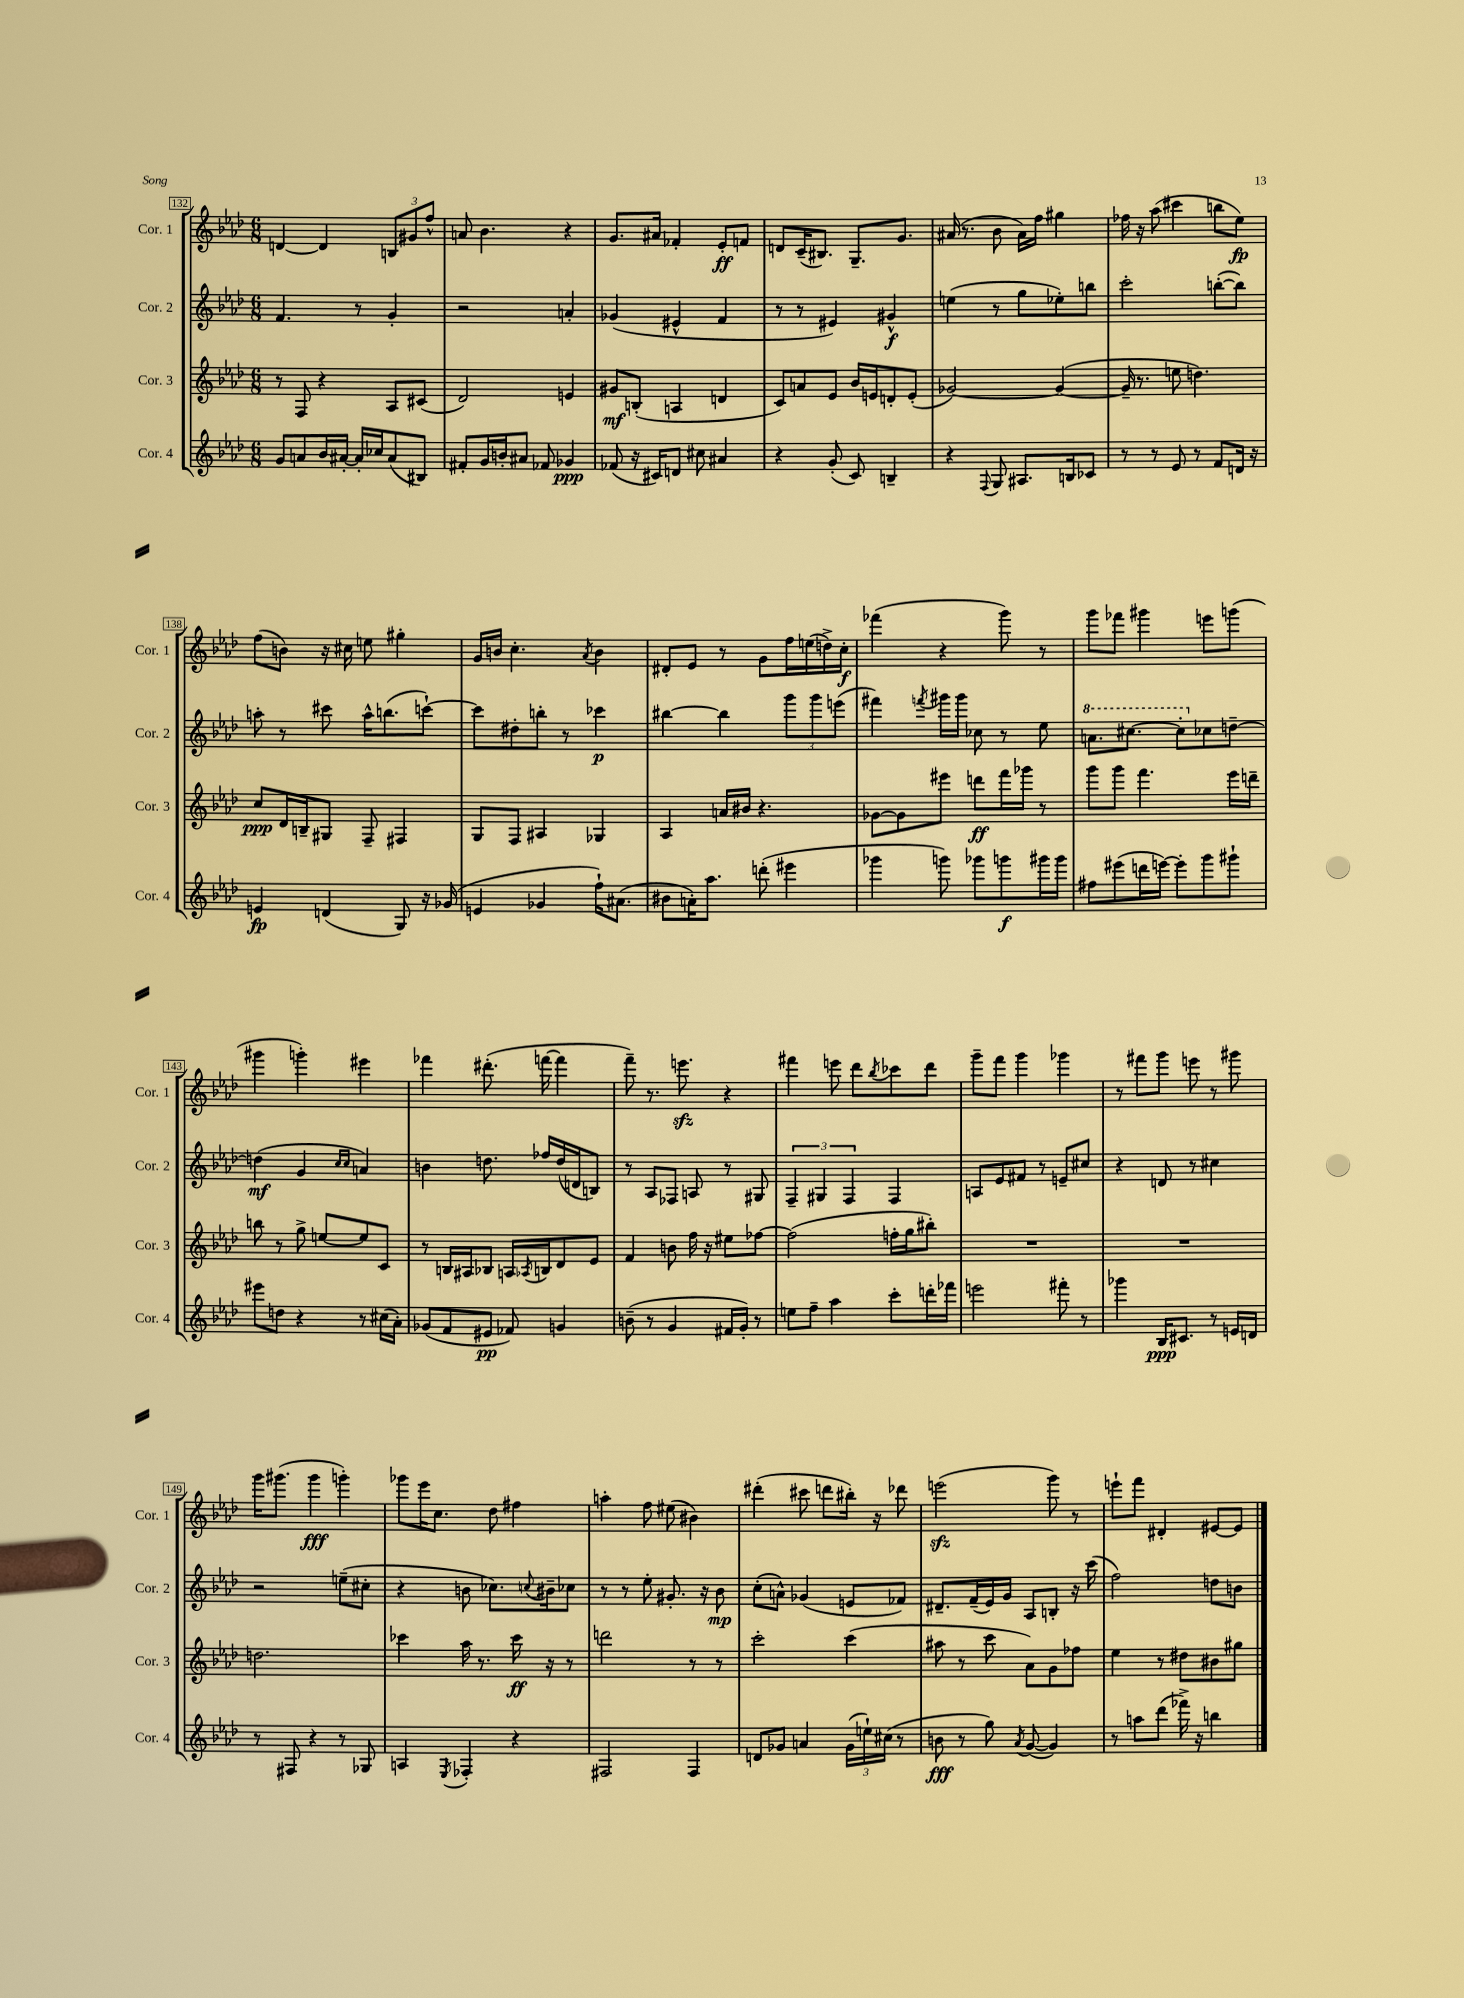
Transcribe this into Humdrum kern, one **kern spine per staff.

**kern	**kern	**kern	**kern
*staff4	*staff3	*staff2	*staff1
*clefG2	*clefG2	*clefG2	*clefG2
*k[b-e-a-d-]	*k[b-e-a-d-]	*k[b-e-a-d-]	*k[b-e-a-d-]
*M6/8	*M6/8	*M6/8	*M6/8
8g/L	8r	4.f/	[4d/
8a/	8F/	.	.
16b-/L	4r	.	4d/]
[16a#'/JJ	.	.	.
16a#'/]LL	.	8r	.
16cc-/J	.	.	.
(8a#/	8A-/L	4g'/	12B/L
.	.	.	12g#/
8B#/J)	(8c#/J	.	.
.	.	.	12ff^^/J
=	=	=	=
8f#'/L	2d-/)	2r	8a/
16g/L	.	.	4.b-\
16b'/J	.	.	.
8a#/J	.	.	.
8f-/	.	.	.
4g-/	4e/	4a'/	4r
=	=	=	=
(8f-/	8g#/L	(4g-/	8.g/L
16r	(8B'/J	.	.
16c#/LK)	.	.	16a#/Jk
8d/J	4A/	4e#^^/	4f-'/
8cc#\	.	.	.
4a#/	4d/	4f/	8e-'/L
.	.	.	8f/J
=	=	=	=
4r	8c/L)	8r	8d/L
.	8a/	8r	(16c~/K
.	.	.	8.B#/J)
(8g'/	8e-/J	4e#/)	.
8c/)	16b-/LL	.	8.G~/L
.	16e/J	.	.
4B~/	8d'/	4g#^^/	.
.	.	.	8.g/J
.	(8e'/J	.	.
=	=	=	=
4r	[2g-/)	(4ee\	(16a#/
.	.	.	8.r
8qqF/	.	.	.
8G/	.	8r	8b-\
8.A#/L	.	8gg\L	16a#\LL)
.	.	.	16ff\JJ
.	(4g-/_	8ee-'\)	4gg#\
16B/k	.	.	.
8c-/J	.	8bb\J	.
=	=	=	=
8r	16g-~/]	2ccc'\	16ff-\
.	8.r	.	16r
8r	.	.	(8aa-\
8e-/	8ee\	.	4ccc#\
8r	4.dd\)	.	.
8f/L	.	([8bb'\L	8bb\L
16d/Jk	.	8bb\]J)	8ee-\J)
16r	.	.	.
=	=	=	=
4e/	8cc/L	8aa'\	(8ff\L
.	16d-/L	8r	8b\J)
.	16B~/J	.	.
(4d/	8G#/J	8ccc#\	16r
.	.	.	16cc#\
.	8F~/	16aa^^\LK	8ee\
.	.	(8.bb\	.
8G/)	4F#/	.	4gg#'\
16r	.	[8ccc`\J)	.
(16g-/	.	.	.
=	=	=	=
4e/	8G/L	8ccc\]L	16g/LL
.	.	.	16b/JJ
.	8F/J	8dd#'\	4.cc'\
4g-/	4A#/	8bb'\J	.
.	.	8r	.
.	.	.	8qa-/
16ff`\LK)	4G-/	4ccc-\	4b\
(8.a#\J	.	.	.
=	=	=	=
8b#\L	4A-/	[4bb#\	8d#'/L
16a'\K)	.	.	8e-/J
8.aa-\J	.	.	.
.	16a/LL	4bb#\]	8r
.	16b#/JJ	.	.
(8ddd'\	4.r	.	8g\L
4eee#\	.	12ggg\L	16ff\L
.	.	.	(16ee\
.	.	12ggg\	.
.	.	.	16dd^\)
.	.	(12eee\J	.
.	.	.	16cc'\JJ
=	=	=	=
4ggg-\	[8g-\L	4fff#\)	(4fff-\
.	8g-\]	.	.
.	.	8qfff/	.
8ggg\)	8eee#\J	16ggg#\LL	4r
.	.	16ggg#\JJ	.
8ggg-\L	8ddd\L	8cc-\	.
8ggg\	16fff\L	8r	8ggg\)
.	16ggg-\JJ	.	.
16ggg#\L	8r	8ee-\	8r
16ggg#\JJ	.	.	.
=	=	=	=
8ff#\L	8ggg\L	8.aa\L	8ggg\L
(8eee#\	8ggg\J	.	8fff-\J
.	.	[8.ccc#\J	.
16ddd\L	4.fff\	.	4ggg#\
[16eee\JJ)	.	.	.
8eee'\]L	.	8ccc#'\]L	.
8ggg\	.	8cc-\	8eee\L
8ggg#`\J	16eee-\LL	[8dd~\J	(8ggg\J
.	16ddd~\JJ	.	.
=	=	=	=
8eee#\L	8bb\	(4dd\]	4ggg#\
8dd\J	8r	.	.
4r	8gg^\	4g/	4ggg'\)
.	[8ee/L	.	.
.	.	16qqcc/LL	.
.	.	16qqcc/JJ	.
8r	8ee/]	4a/)	4eee#\
(16cc#\LL	8c/J	.	.
16a-'\JJ)	.	.	.
=	=	=	=
(8g-/L	8r	4b\	4fff-\
8f/	16B/LL	.	.
.	16A#/J	.	.
8e#/J	8B-/J	8.dd\	(8.ddd#'\
8f-/)	16A/LL	.	.
.	8qA-/	.	.
.	16B/J	16ff-/LL	[16fff\
4g/	8d-/	(16dd/	4fff\]
.	.	16d/J	.
.	8e-/J	8B/J)	.
=	=	=	=
(8b~\	4f/	8r	8fff~\)
8r	.	8A-/L	8.r
4g/	8b\	8F-/J	.
.	.	.	8.eee\
.	16ff\	8A/	.
.	16r	.	.
16f#/LL	8ee#\L	8r	4r
16g'/JJ)	.	.	.
8r	[8ff-\J	8G#/	.
=	=	=	=
8ee\L	(2ff-\]	6F~/	4fff#\
8ff~\J	.	.	.
.	.	6G#/	.
4aa-\	.	.	8eee\
.	.	6F/	.
.	.	.	8ddd-\L
.	.	.	8qbb-/
8ccc'\L	16ff'\LL	4F/	8ccc-\
.	16gg\J	.	.
16ddd'\L	8bb#'\J)	.	8ddd-\J
16fff-\JJ	.	.	.
=	=	=	=
2eee\	2.r	8A/L	8ggg~\L
.	.	8e-/	8fff\J
.	.	8f#/J	4ggg\
.	.	8r	.
8fff#'\	.	8e~/L	4ggg-\
8r	.	8cc#/J	.
=	=	=	=
4ggg-\	2.r	4r	8r
.	.	.	8fff#\L
16B-/LK	.	8d/	8ggg\J
8.c#/J	.	.	.
.	.	8r	8eee\
8r	.	4cc#\	8r
16e/LL	.	.	8ggg#\
16d/JJ	.	.	.
=	=	=	=
8r	2.dd\	2r	16ggg\LK
.	.	.	(8.ggg#\J
8F#/	.	.	.
4r	.	.	4ggg#\
8r	.	(8ee~\L	4ggg'\)
8G-/	.	8cc#'\J	.
=	=	=	=
4A/	4ccc-\	4r	8ggg-\L
.	.	.	16eee-\K
.	.	.	8.cc\J
8qE-/	.	.	.
4F-'/	16aa-\	8b\	.
.	8.r	.	.
.	.	8.cc-\L)	8dd-\
4r	16ccc-\	.	4ff#\
.	.	8qqcc/	.
.	16r	16b#~\k	.
.	8r	8cc-\J	.
=	=	=	=
2F#/	2ddd\	8r	4aa'\
.	.	8r	.
.	.	8ee-'\	8ff\
.	.	8.g#'/	(8ee#\
4F#/	8r	.	4b#\)
.	.	16r	.
.	8r	8b-\	.
=	=	=	=
8d/L	2ccc'\	(8cc'\L	(4ddd#'\
8g-/J	.	8a^^\J)	.
4a/	.	(4g-/	8ccc#\
.	.	.	8ddd\L
(24g-\LL	(4ccc\	8e/L	16bb#'\Jk)
24ee`\)	.	.	.
.	.	.	16r
(24cc#\JJ	.	.	.
8r	.	8f-/J)	8ddd-\
=	=	=	=
8b\	8aa#\	8.d#~/L	(2eee\
8r	8r	.	.
.	.	(16f~/L	.
8gg\)	8ccc\	16e-/)	.
.	.	16g/JJ	.
8qa-/	.	.	.
([8g/	8a-\L)	8A-/L	.
4g/])	8g\	8B'/J	8ggg\)
.	8ff-\J	16r	8r
.	.	(16ccc\	.
=	=	=	=
8r	4ee-\	2ff\)	8eee`\L
8aa\L	.	.	8fff\J
(8ddd-\J	8r	.	4d#'/
16fff-^\)	8dd#\L	.	.
16r	.	.	.
4bb\	8b#\	8dd\L	[8e#/L
.	8gg#\J	8b\J	8e#/]J
==	==	==	==
*-	*-	*-	*-
